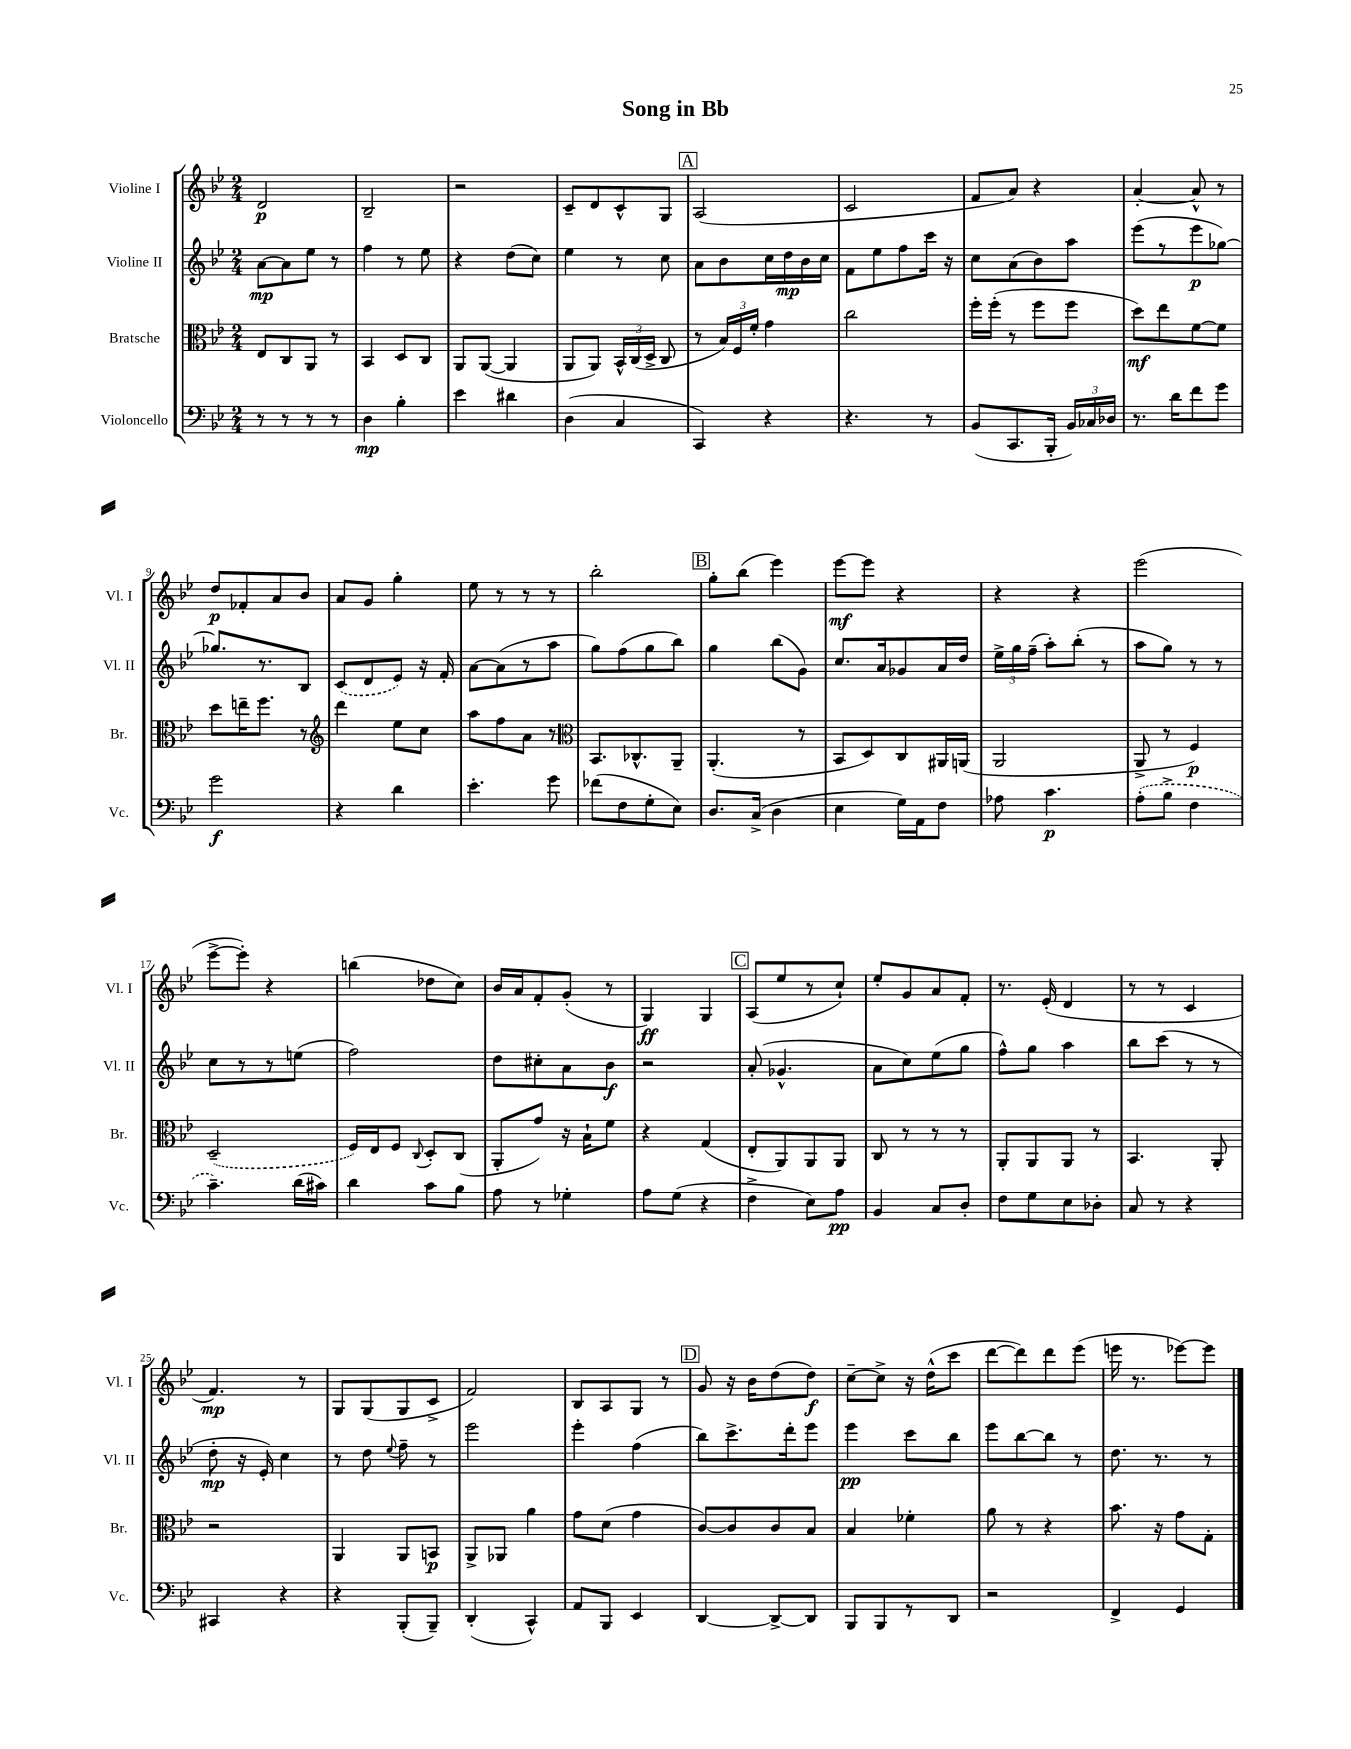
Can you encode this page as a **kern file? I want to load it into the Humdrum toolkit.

**kern	**kern	**kern	**kern
*staff4	*staff3	*staff2	*staff1
*clefF4	*clefC3	*clefG2	*clefG2
*k[b-e-]	*k[b-e-]	*k[b-e-]	*k[b-e-]
*M2/4	*M2/4	*M2/4	*M2/4
8r	8E-	[8a	2d
8r	8C	8a]	.
8r	8AA	8ee-	.
8r	8r	8r	.
=	=	=	=
4D	4BB-	4ff	2B-~
4B-'	8D	8r	.
.	8C	8ee-	.
=	=	=	=
4e-	8AA	4r	2r
.	([8AA	.	.
4d#	4AA]	(8dd	.
.	.	8cc)	.
=	=	=	=
(4D	8AA	4ee-	8c~
.	8AA)	.	8d
4C	24BB-^^	8r	8c^^
.	(24C	.	.
.	24D^	.	.
.	8C	8cc	8G
=	=	=	=
4CC)	8r	8a	(2A
.	24B-)	8b-	.
.	24F	.	.
.	24f'	.	.
4r	4g	16cc	.
.	.	16dd	.
.	.	16b-	.
.	.	16cc	.
=	=	=	=
4.r	2cc	8f	2c
.	.	8ee-	.
.	.	8ff	.
8r	.	16ccc	.
.	.	16r	.
=	=	=	=
(8BB-	16ff'	8cc	8f
.	(16ff'	.	.
8.CC	8r	(8a	8a)
.	8ff	8b-)	4r
16BBB-'	.	.	.
24BB-)	8ff	8aa	.
24C-	.	.	.
24D-	.	.	.
=	=	=	=
8.r	8dd)	(8eee-	[4a'
.	8ee-	8r	.
16d	.	.	.
8f	[8f	8eee-	8a^^]
8g	8f]	[8gg-)	8r
=	=	=	=
2g	8dd	8.gg-]	8dd
.	16ee~	.	8f-'
.	8.ff	8.r	.
.	.	.	8a
.	8r	8B-	8b-
=	=	=	=
*	*clefG2	*	*
4r	4ddd	(8c	8a
.	.	8d	8g
4d	8ee-	8e-)	4gg'
.	8cc	16r	.
.	.	16f'	.
=	=	=	=
4.e-'	8aa	[8a	8ee-
.	8ff	(8a]	8r
.	8a	8r	8r
8g	8r	8aa	8r
=	=	=	=
*	*clefC3	*	*
(8f-	8.BB-	8gg)	2bb-'
8F	.	(8ff	.
.	8.C-^^	.	.
8G'	.	8gg	.
8E-)	8AA~	8bb-)	.
=	=	=	=
8.D	(4.AA'	4gg	8gg'
.	.	.	(8bb-
(16C^	.	.	.
4D	.	(8bb-	4eee-)
.	8r	8g)	.
=	=	=	=
4E-	8BB-	8.cc	[8eee-
.	8D)	.	8eee-]
.	.	16a	.
16G)	8C	8g-	4r
16AA	.	.	.
8F	16AA#	16a	.
.	(16AA	16dd	.
=	=	=	=
8A-	2AA	24ee-^	4r
.	.	24gg	.
.	.	(24ff~	.
4.c	.	8aa')	.
.	.	(8bb-'	4r
.	.	8r	.
=	=	=	=
(8A'	8AA^	8aa	(2eee-
8B-^	8r	8gg)	.
4F	4F)	8r	.
.	.	8r	.
=	=	=	=
4.c~)	(2D~	8cc	[8eee-^
.	.	8r	8eee-'])
.	.	8r	4r
(16d	.	(8ee	.
16c#)	.	.	.
=	=	=	=
4d	16F)	2ff)	(4bb
.	16E-	.	.
.	8F	.	.
.	8qqC	.	.
8c	8D'	.	8dd-
8B-	(8C	.	8cc)
=	=	=	=
8A	8AA'	8dd	16b-
.	.	.	16a
8r	8g)	8cc#'	8f'
4G-'	16r	8a	(8g'
.	16B-`	.	.
.	8f	8b-	8r
=	=	=	=
8A	4r	2r	4G)
(8G	.	.	.
4r	(4G	.	4G
=	=	=	=
4F^	8E-'	(8a'	(8A
.	8AA)	4.g-^^	8ee-
8E-)	8AA	.	8r
8A	8AA	.	8cc`)
=	=	=	=
4BB-	8C	8a	8ee-'
.	8r	8cc)	8g
8C	8r	(8ee-	8a
8D'	8r	8gg	8f'
=	=	=	=
8F	8AA'	8ff^^)	8.r
8G	8AA	8gg	.
.	.	.	(16e-'
8E-	8AA	4aa	4d
8D-'	8r	.	.
=	=	=	=
8C	4.BB-	8bb-	8r
8r	.	(8ccc	8r
4r	.	8r	4c
.	8AA'	8r	.
=	=	=	=
4CC#	2r	8dd'	4.f)
.	.	16r	.
.	.	16e-')	.
4r	.	4cc	.
.	.	.	8r
=	=	=	=
4r	4AA	8r	8G
.	.	8dd	(8G
.	.	8qqee-	.
(8BBB-'	8AA	8ff~	8G
8BBB-~)	8BB	8r	8c^
=	=	=	=
(4DD'	8AA^	2eee-	2f)
.	8AA-	.	.
4CC^^)	4a	.	.
=	=	=	=
8AA	8g	4eee-'	8B-
8BBB-	(8d	.	8A
4EE-	4g	(4ff	8G
.	.	.	8r
=	=	=	=
[4DD	[8c)	8bb-)	8g
.	8c]	8.ccc^	16r
.	.	.	16b-
8DD^_	8c	.	(8dd
.	.	16ddd'	.
8DD]	8B-	8eee-	8dd)
=	=	=	=
8BBB-	4B-	4eee-	[8cc~
8BBB-	.	.	8cc^]
8r	4f-'	8ccc	16r
.	.	.	(16dd^^
8DD	.	8bb-	8ccc
=	=	=	=
2r	8a	8eee-	[8ddd
.	8r	[8bb-	8ddd])
.	4r	8bb-]	8ddd
.	.	8r	(8eee-
=	=	=	=
4FF^	8.b-	8.dd	16eee
.	.	.	8.r
.	16r	8.r	.
4GG	8g	.	[8eee-)
.	8G'	8r	8eee-]
==	==	==	==
*-	*-	*-	*-
